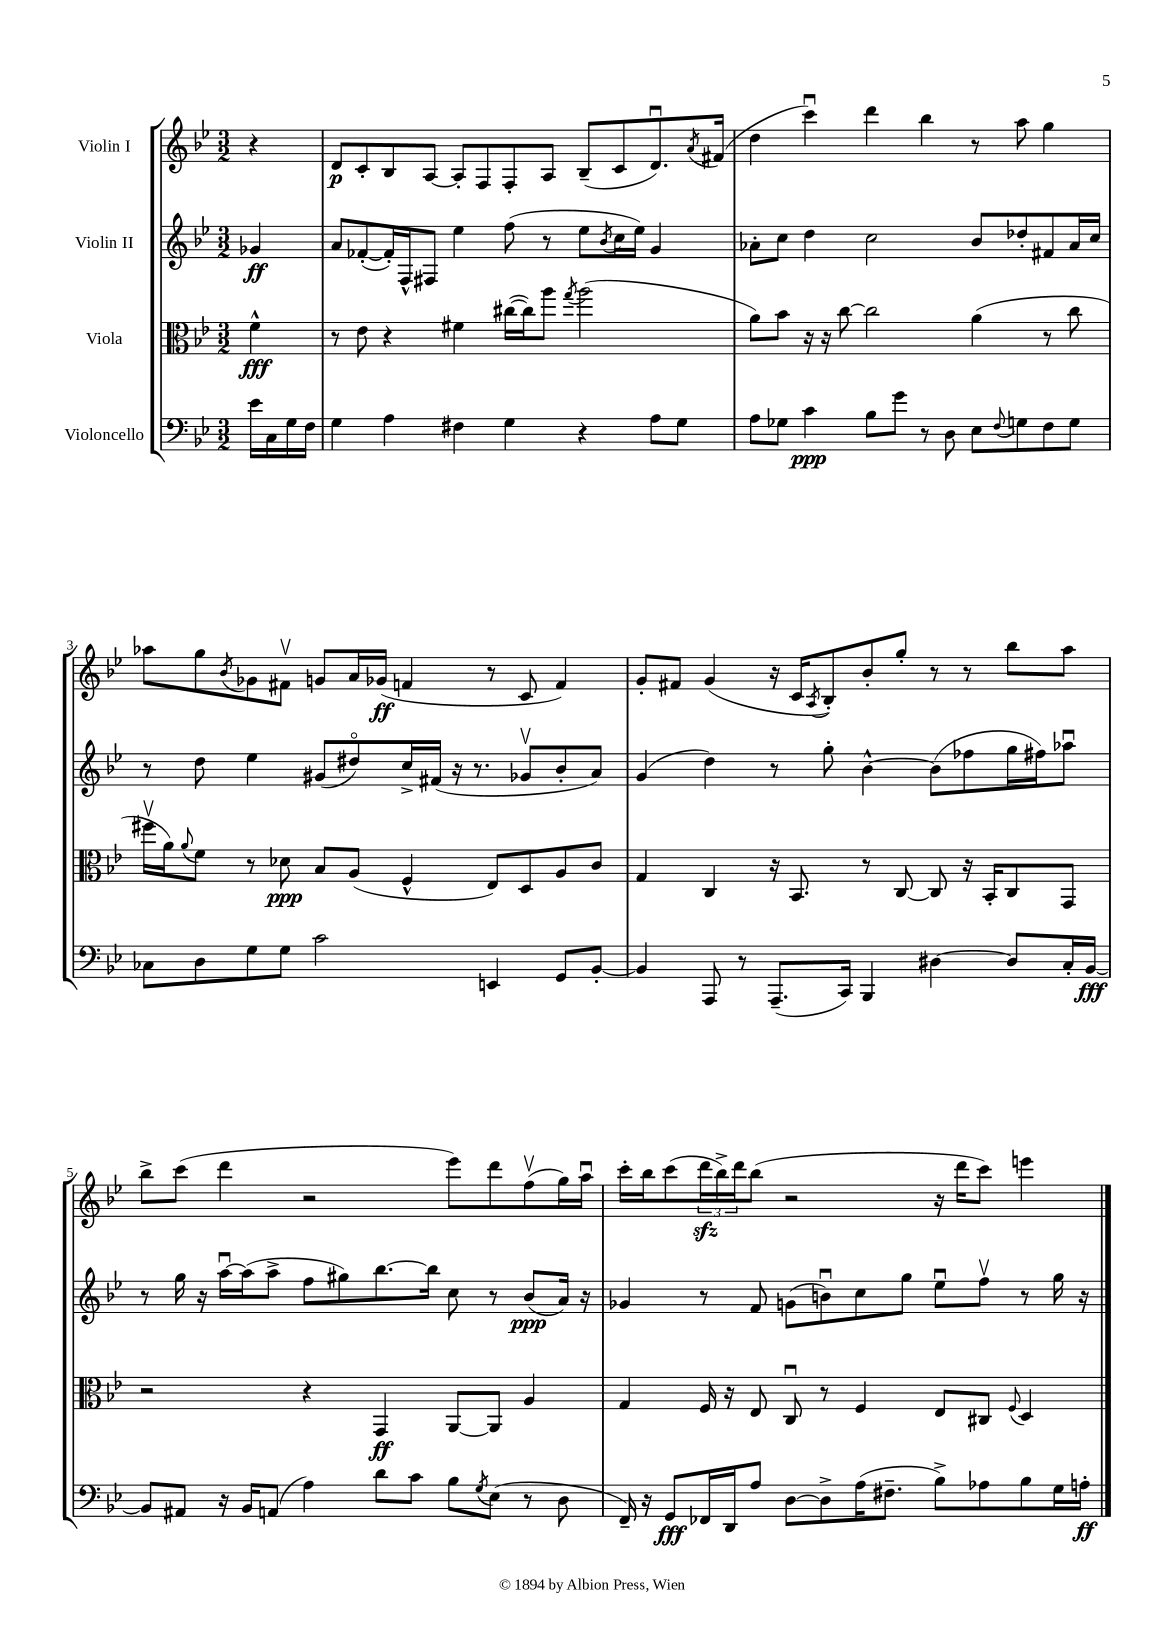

**kern	**dynam	**kern	**dynam	**kern	**dynam	**kern	**dynam
*part4	*part4	*part3	*part3	*part2	*part2	*part1	*part1
*staff4	*staff4	*staff3	*staff3	*staff2	*staff2	*staff1	*staff1
*I"Violoncello	*	*I"Viola	*	*I"Violin II	*	*I"Violin I	*
*clefF4	*	*clefC3	*	*clefG2	*	*clefG2	*
*k[b-e-]	*	*k[b-e-]	*	*k[b-e-]	*	*k[b-e-]	*
*M3/2	*	*M3/2	*	*M3/2	*	*M3/2	*
=	=	=	=	=	=	=	=
16e-\LL	.	4f^^\	fff	4g-X/	ff	4r	.
16C\	.	.	.	.	.	.	.
16G\	.	.	.	.	.	.	.
16F\JJ	.	.	.	.	.	.	.
=1	=1	=1	=1	=1	=1	=1	=1
4G\	.	8r	.	8a/L	.	8d/L	p
.	.	8e-\	.	([8f-X'/	.	8c'/	.
4A\	.	4r	.	16f-'/L])	.	8B-/	.
.	.	.	.	16F^^/J	.	.	.
.	.	.	.	8F#X/J	.	[8A/J	.
4F#X\	.	4f#X\	.	4ee-\	.	8A'/L]	.
.	.	.	.	.	.	8F/	.
4G\	.	([16cc#X\LL	.	(8ff\	.	8F'/	.
.	.	16cc#\J])	.	.	.	.	.
.	.	8aa\J	.	8r	.	8A/J	.
.	.	8qgg/	.	.	.	.	.
4r	.	(2aa\	.	8ee-\L	.	(8B-~/L	.
.	.	.	.	8qb-/	.	.	.
.	.	.	.	16cc\L	.	8c/	.
.	.	.	.	16ee-\JJ)	.	.	.
8A\L	.	.	.	4g/	.	8.du/)	.
8G\J	.	.	.	.	.	.	.
.	.	.	.	.	.	8qa/	.
.	.	.	.	.	.	(16f#X/Jk	.
=2	=2	=2	=2	=2	=2	=2	=2
8A\L	.	8a\L)	.	8a-X'\L	.	4dd\	.
8G-X\J	.	8b-\J	.	8cc\J	.	.	.
4c\	ppp	16r	.	4dd\	.	4cccu\)	.
.	.	16r	.	.	.	.	.
.	.	[8cc\	.	.	.	.	.
8B-\L	.	2cc\]	.	2cc\	.	4ddd\	.
8g\J	.	.	.	.	.	.	.
8r	.	.	.	.	.	4bb-\	.
8D\	.	.	.	.	.	.	.
8E-\L	.	(4a\	.	8b-/L	.	8r	.
8qqF/	.	.	.	.	.	.	.
8Gn\	.	.	.	8dd-X'/	.	8aa\	.
8F\	.	8r	.	8f#X/	.	4gg\	.
8G\J	.	8cc\	.	16a-/L	.	.	.
.	.	.	.	16cc/JJ	.	.	.
!!LO:LB:g=z
=3	=3	=3	=3	=3	=3	=3	=3
8C-X\L	.	16ff#Xv\LL	.	8r	.	8aa-X\L	.
.	.	16a\J)	.	.	.	.	.
.	.	8qqa/	.	.	.	.	.
8D\	.	8f\J	.	8dd\	.	8gg\	.
.	.	.	.	.	.	8qb-/	.
8G\	.	8r	.	4ee-\	.	8g-X\	.
8G\J	.	8d-X\	ppp	.	.	8f#Xv\J	.
2c\	.	8B-/L	.	(8g#X/L	.	8gn/L	.
.	.	(8A/J	.	8dd#X/)	.	16a/L	.
.	.	.	.	.	.	(16g-X/JJ	ff
.	.	4F^^/	.	16cc^/L	.	4fn/	.
.	.	.	.	(16f#X/JJ	.	.	.
.	.	.	.	16r	.	.	.
.	.	.	.	8.r	.	.	.
4EEn/	.	8E-/L)	.	.	.	8r	.
.	.	8D/	.	8g-Xv/L	.	8c/	.
8GG/L	.	8A/	.	8b-'/	.	4f/)	.
[8BB-'/J	.	8c/J	.	8a/J)	.	.	.
=4	=4	=4	=4	=4	=4	=4	=4
4BB-/]	.	4G/	.	(4g/	.	8g'/L	.
.	.	.	.	.	.	8f#X/J	.
8AAA/	.	4C/	.	4dd\)	.	(4g/	.
8r	.	.	.	.	.	.	.
(8.AAA~/L	.	16r	.	8r	.	16r	.
.	.	8.BB-/	.	.	.	16c/KL	.
.	.	.	.	.	.	8qA/	.
.	.	.	.	8gg'\	.	8B-'/)	.
16CC/Jk)	.	.	.	.	.	.	.
4BBB-/	.	8r	.	[4b-^^\	.	8b-'/	.
.	.	[8C/	.	.	.	8gg'/J	.
[4D#X\	.	8C/]	.	(8b-\L]	.	8r	.
.	.	16r	.	8ff-X\	.	8r	.
.	.	16BB-'/KL	.	.	.	.	.
8D#/L]	.	8C/	.	16gg\L	.	8bb-\L	.
.	.	.	.	16ff#X\J)	.	.	.
16C'/L	.	8GG/J	.	8aa-Xu\J	.	8aa\J	.
[16BB-/JJ	fff	.	.	.	.	.	.
!!LO:LB:g=z
=5	=5	=5	=5	=5	=5	=5	=5
8BB-/L]	.	2r	.	8r	.	8bb-^\L	.
8AA#X/J	.	.	.	16gg\	.	(8ccc\J	.
.	.	.	.	16r	.	.	.
16r	.	.	.	[16aau\LL	.	4ddd\	.
16BB-/KL	.	.	.	(16aa\J]	.	.	.
(8AAn/J	.	.	.	8aa^\J	.	.	.
4A\)	.	4r	.	8ff\L	.	2r	.
.	.	.	.	8gg#X\)	.	.	.
8d\L	.	4GG/	ff	[8.bb-\	.	.	.
8c\J	.	.	.	.	.	.	.
.	.	.	.	16bb-\Jk]	.	.	.
8B-\L	.	[8AA/L	.	8cc\	.	8eee-\L)	.
8qG/	.	.	.	.	.	.	.
(8E-\J	.	8AA/J]	.	8r	.	8ddd\	.
8r	.	4A/	.	(8b-/L	ppp	(8ffv\	.
8D\	.	.	.	16a/Jk)	.	16gg\L)	.
.	.	.	.	16r	.	16aau\JJ	.
=6	=6	=6	=6	=6	=6	=6	=6
16FF~/)	.	4G/	.	4g-X/	.	16ccc'\LL	.
16r	.	.	.	.	.	16bb-\J	.
8GG/L	fff	.	.	.	.	(8ccc\	.
16FF-X/L	.	16F/	.	8r	.	24dddzz\L	.
.	.	.	.	.	.	24bb-^\)	.
16DD/J	.	16r	.	.	.	.	.
.	.	.	.	.	.	24ddd\J	.
8A/J	.	8E-/	.	8f/	.	(8bb-\J	.
[8D\L	.	8Cu/	.	(8gn\L	.	2r	.
8D^\]	.	8r	.	8bnu\)	.	.	.
(16A\K	.	4F/	.	8cc\	.	.	.
8.F#X~\J	.	.	.	.	.	.	.
.	.	.	.	8gg\J	.	.	.
8B-^\L)	.	8E-/L	.	8ee-u\L	.	16r	.
.	.	.	.	.	.	16ddd\KL	.
8A-X\	.	8C#X/J	.	8ffv\J	.	8ccc\J)	.
.	.	8qqF/	.	.	.	.	.
8B-\	.	4D/	.	8r	.	4eeen\	.
16G\L	.	.	.	16gg\	.	.	.
16An'\JJ	ff	.	.	16r	.	.	.
==	==	==	==	==	==	==	==
*-	*-	*-	*-	*-	*-	*-	*-
